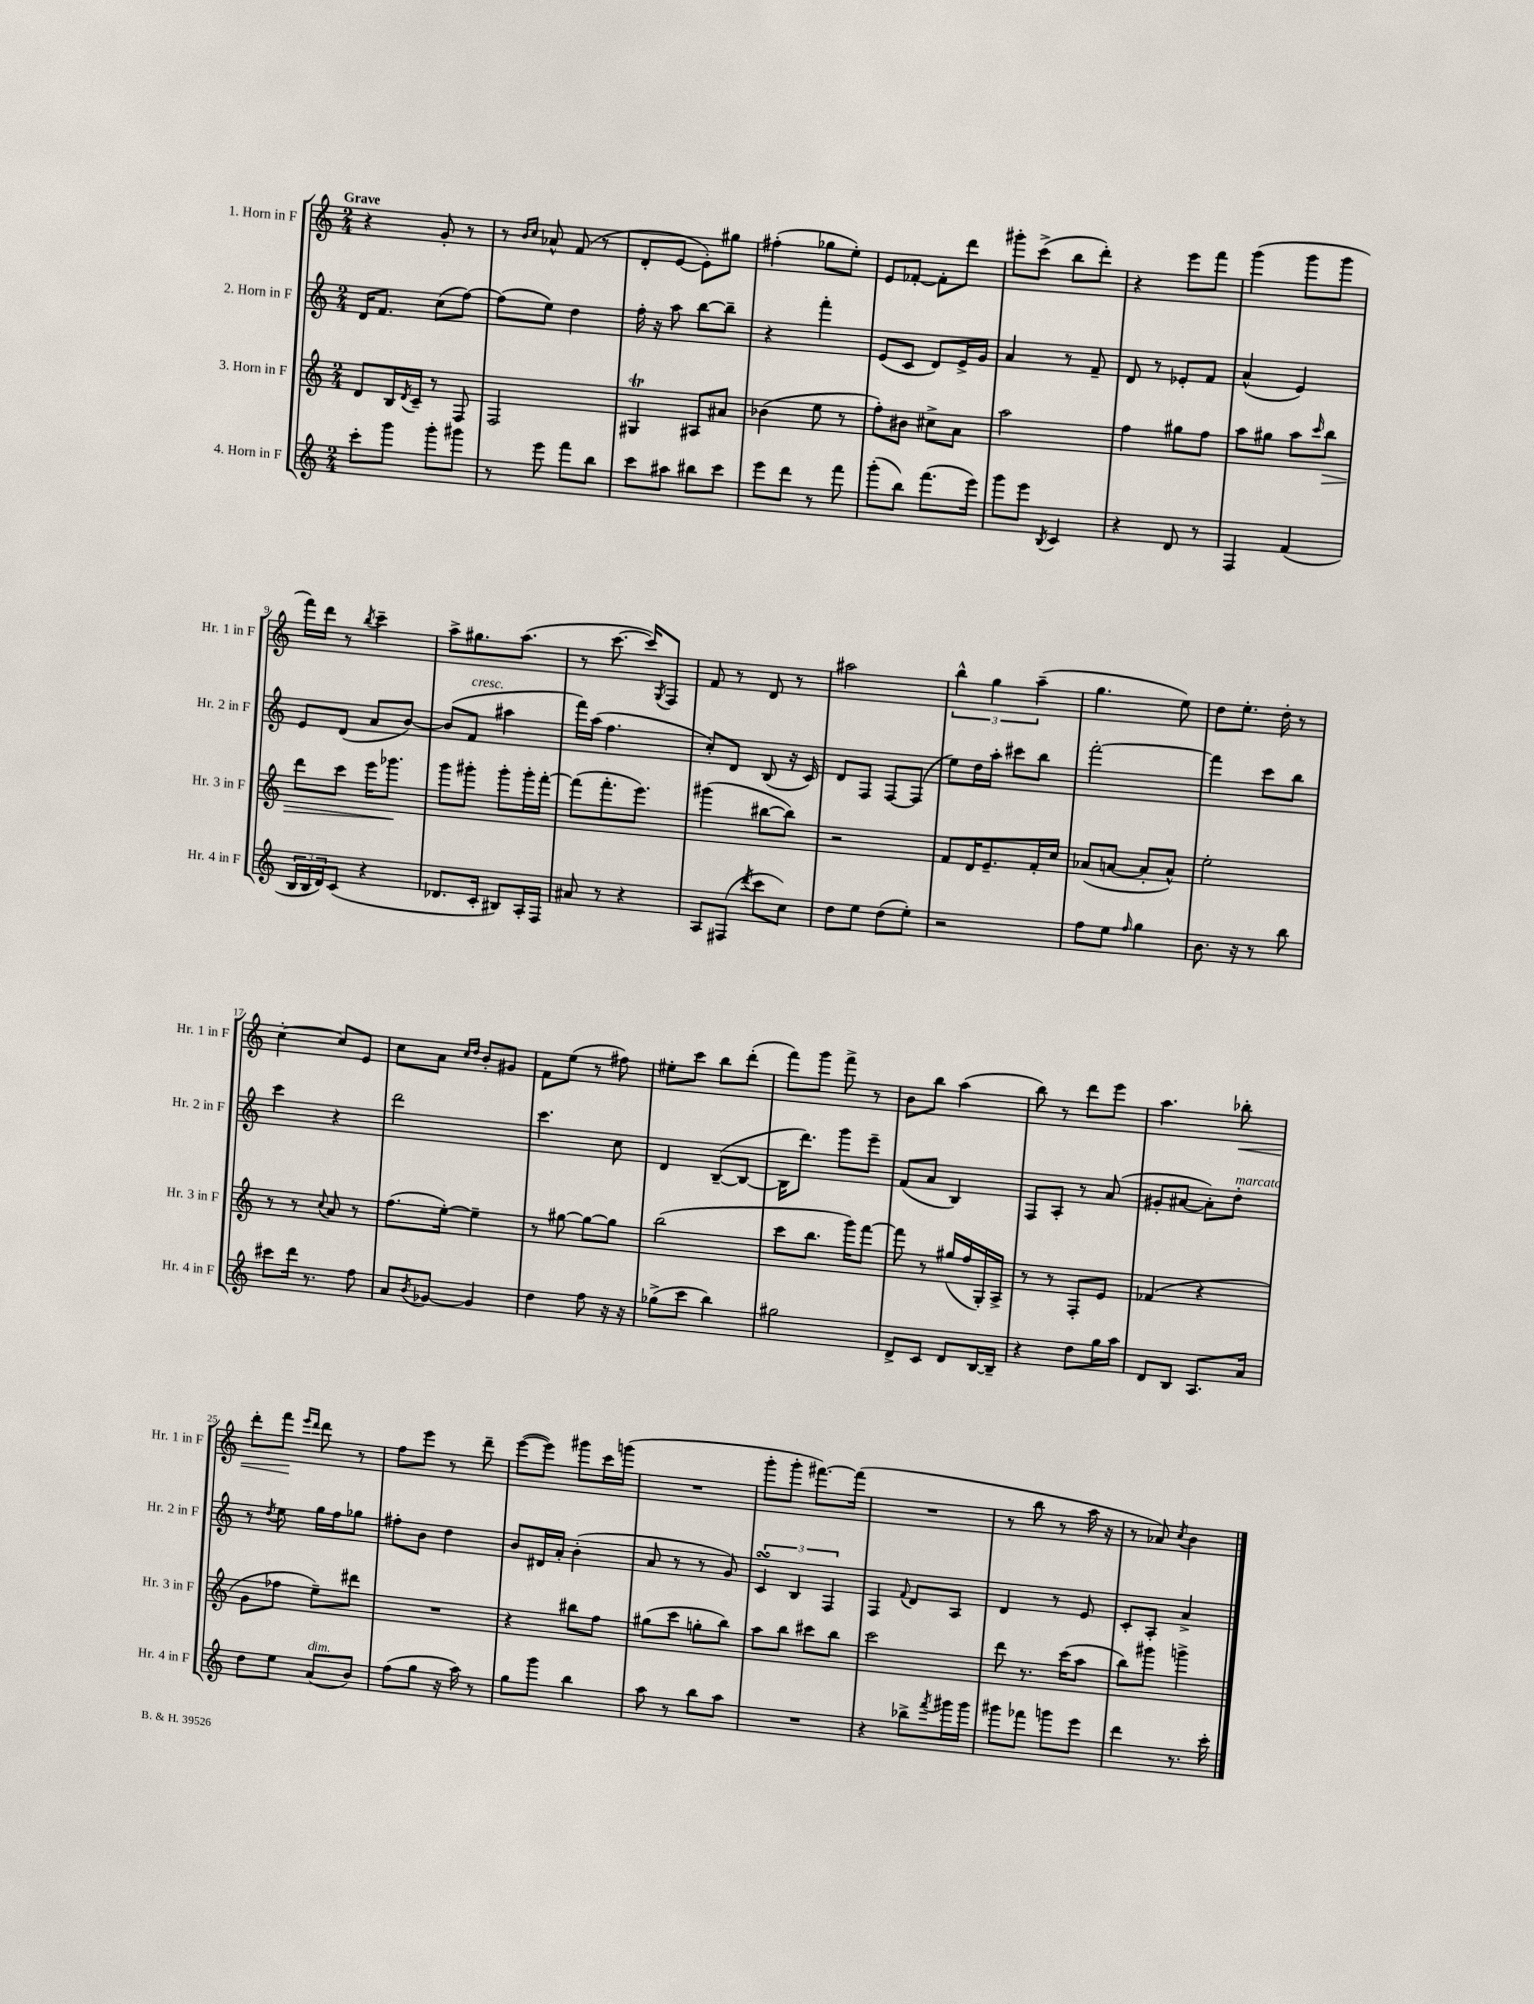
<<
\new StaffGroup <<
\new Staff = "s0" \with { instrumentName = "1. Horn in F" shortInstrumentName = "Hr. 1 in F" } {
    \clef treble \key c \major \numericTimeSignature \time 2/4 \tempo "Grave"
    r4 g'8-. r8 |
    r8 \grace { b'16 c''16 } aes'8-^ f'8( r8 |
    d'8-. e'8~ e'8-.) gis''8 |
    fis''4-.( ges''8 e''8-.) |
    e'8 fes'8~-. fes'8-. d'''8 |
    gis'''8-. c'''8->( b''8 d'''8-.) |
    r4 e'''8 f'''8 |
    g'''4( g'''8 g'''8 |
    f'''16) d'''16 r8 \acciaccatura { b''8 } c'''4-- |
    a''8-> gis''8. a''8.( |
    r8 c'''8.~ c'''16) \acciaccatura { g8 } f8 |
    f'8 r8 d'8 r8 |
    ais''2 |
    \tuplet 3/2 { b''4-^ g''4 a''4--( } |
    g''4. e''8) |
    d''8 e''8.-. d''16-. r8 |
    c''4~-. c''8 e'8 |
    c''8 a'8 \grace { c''16 d''16 } b'8-. gis'8 |
    f'8 e''8( r8 fis''8) |
    eis''8-. c'''8 b''8 d'''8-.( |
    f'''8) g'''8 f'''8-> r8 |
    b'8 b''8 a''4( |
    b''8) r8 d'''8 e'''8 |
    a''4. bes''8-.\< |
    d'''8-. f'''8\! \grace { e'''16 d'''16 } d'''8 r8 |
    f''8 e'''8 r8 d'''8-- |
    e'''8~( e'''8) gis'''8 c'''16 g'''16( |
    R2 |
    g'''8-. g'''8-. fis'''8.~) fis'''16( |
    R2 |
    r8 b''8 r8 a''16 r16 |
    r8 aes'8) \acciaccatura { c''8 } b'4 \bar "|." |
}
\new Staff = "s1" \with { instrumentName = "2. Horn in F" shortInstrumentName = "Hr. 2 in F" } {
    \clef treble \key c \major \numericTimeSignature \time 2/4
    d'16 f'8. c''8( f''8~) |
    f''8( e''8) d''4 |
    f''16-. r16 a''8 b''8~ b''8-- |
    r4 f'''4-. |
    e'8( c'8 d'8) e'16-> g'16 |
    a'4 r8 f'8-- |
    d'8 r8 ees'8-. f'8 |
    a'4-^( e'4) |
    e'8 d'8( a'8 b'8~) |
    b'8( f'8^\markup { \italic "cresc." } ais''4 |
    f'''16) a''16( f''4. |
    c''8-.) d'8 b8( r16 c'16) |
    d'8 f8 f8~ f8( |
    e''8) d''16 a''16-. cis'''8 b''8 |
    f'''2~-. |
    f'''4 c'''8 b''8 |
    c'''4 r4 |
    d'''2 |
    c'''4. c''8 |
    d'4 b8~--( b8~ |
    b16 d'''8.) g'''8 e'''8-- |
    f'8( a'8 b4) |
    f8 a8-. r8 a'8( |
    gis'8-. ais'8~ ais'8-.) d''8-.^\markup { \italic "marcato" } |
    r8 \acciaccatura { d''8 } e''8 g''16 f''16 ges''8 |
    fis''8-. b'8 d''4 |
    b'8 dis'16 a'16-. b'4-.( |
    a'8 r8 r8 g'8) |
    \tuplet 3/2 { c'4\turn b4 f4 } |
    f4 \appoggiatura { f'8 } d'8 a8 |
    d'4 r8 e'8 |
    c'8-. a8-. a'4-> \bar "|." |
}
\new Staff = "s2" \with { instrumentName = "3. Horn in F" shortInstrumentName = "Hr. 3 in F" } {
    \clef treble \key c \major \numericTimeSignature \time 2/4
    d'8 b16 \acciaccatura { d'8 } c'16-- r8 f8 |
    f2 |
    gis4\trill ais8 ais'8 |
    bes'4( e''8 r8 |
    f''8-.) bis'8 cis''8-> a'8 |
    a''2 |
    f''4 gis''8 f''8 |
    a''8 gis''8 a''8 \grace { c'''16 } b''8\> |
    d'''8 c'''8 e'''16 ges'''8.\! |
    g'''8 gis'''8-. gis'''8-. gis'''16-. f'''16~-. |
    f'''8( f'''8.-. e'''8.) |
    gis'''4( bis''8~ bis''8) |
    r2 |
    f'8 d'16 e'8.-- f'16-. c''16 |
    aes'8( a'8~ a'8-. a'8-^) |
    e''2-. |
    r8 r8 \appoggiatura { c''8 } a'8 r8 |
    f''8.( e''16~-.) e''4-- |
    r8 gis''8~ gis''8~ gis''8 |
    b''2( |
    c'''8 b''8. g'''16) f'''8~ |
    f'''8 r8 gis''16( f''16 g16-.) a16-> |
    r8 r8 f8-. e'8 |
    fes'4( r4 |
    g'8 fes''8 e''8--) dis'''8 |
    R2 |
    r4 bis''8 f''8 |
    gis''8( c'''8 g''8-. b''8) |
    a''8 b''8 cis'''8 b''8 |
    c'''2 |
    d'''8 r8. c'''16( a''8 |
    b''8) gis'''8 g'''4-> \bar "|." |
}
\new Staff = "s3" \with { instrumentName = "4. Horn in F" shortInstrumentName = "Hr. 4 in F" } {
    \clef treble \key c \major \numericTimeSignature \time 2/4
    c'''8-. g'''8 g'''8-. gis'''8 |
    r8 e'''8 f'''8 b''8 |
    c'''8 ais''8 bis''8 c'''8 |
    e'''8 d'''8 r8 f'''8 |
    g'''8-.( b''8) f'''8.( e'''16) |
    g'''8 e'''8 \acciaccatura { b8 } c'4 |
    r4 d'8 r8 |
    f4 f'4( |
    \tuplet 3/2 { b16 b16 d'16) } c'8( r4 |
    des'8. c'16-. bis8) a16-. f16 |
    ais'8 r8 r4 |
    a8 fis8( \acciaccatura { d'''8 } c'''8 c''8) |
    d''8 e''8 d''8( e''8-.) |
    r2 |
    f''8 e''8 \grace { f''16 } g''4 |
    b'8. r16 r8 b''8 |
    cis'''8 d'''16 r8. f''8 |
    a'8 \acciaccatura { b'8 } ges'8~ ges'4 |
    d''4 f''8 r16 r16 |
    ges''8->( c'''8 b''4) |
    gis''2 |
    d'8-> c'8 d'8 b16~ b16-- |
    r4 d''8 g''16 a''16 |
    d'8 b8 a8. a'16 |
    d''8 e''8 a'8^\markup { \italic "dim." }( b'8) |
    f''8( g''8 r16 a''16) r8 |
    g''8 g'''8 b''4 |
    a''8 r8 b''8 a''8 |
    R2 |
    r4 bes''8-> \acciaccatura { f'''8 } gis'''16 gis'''16 |
    gis'''8 fes'''8 g'''8 e'''8 |
    d'''4 r8. c'''16-. \bar "|." |
}
>>
>>
